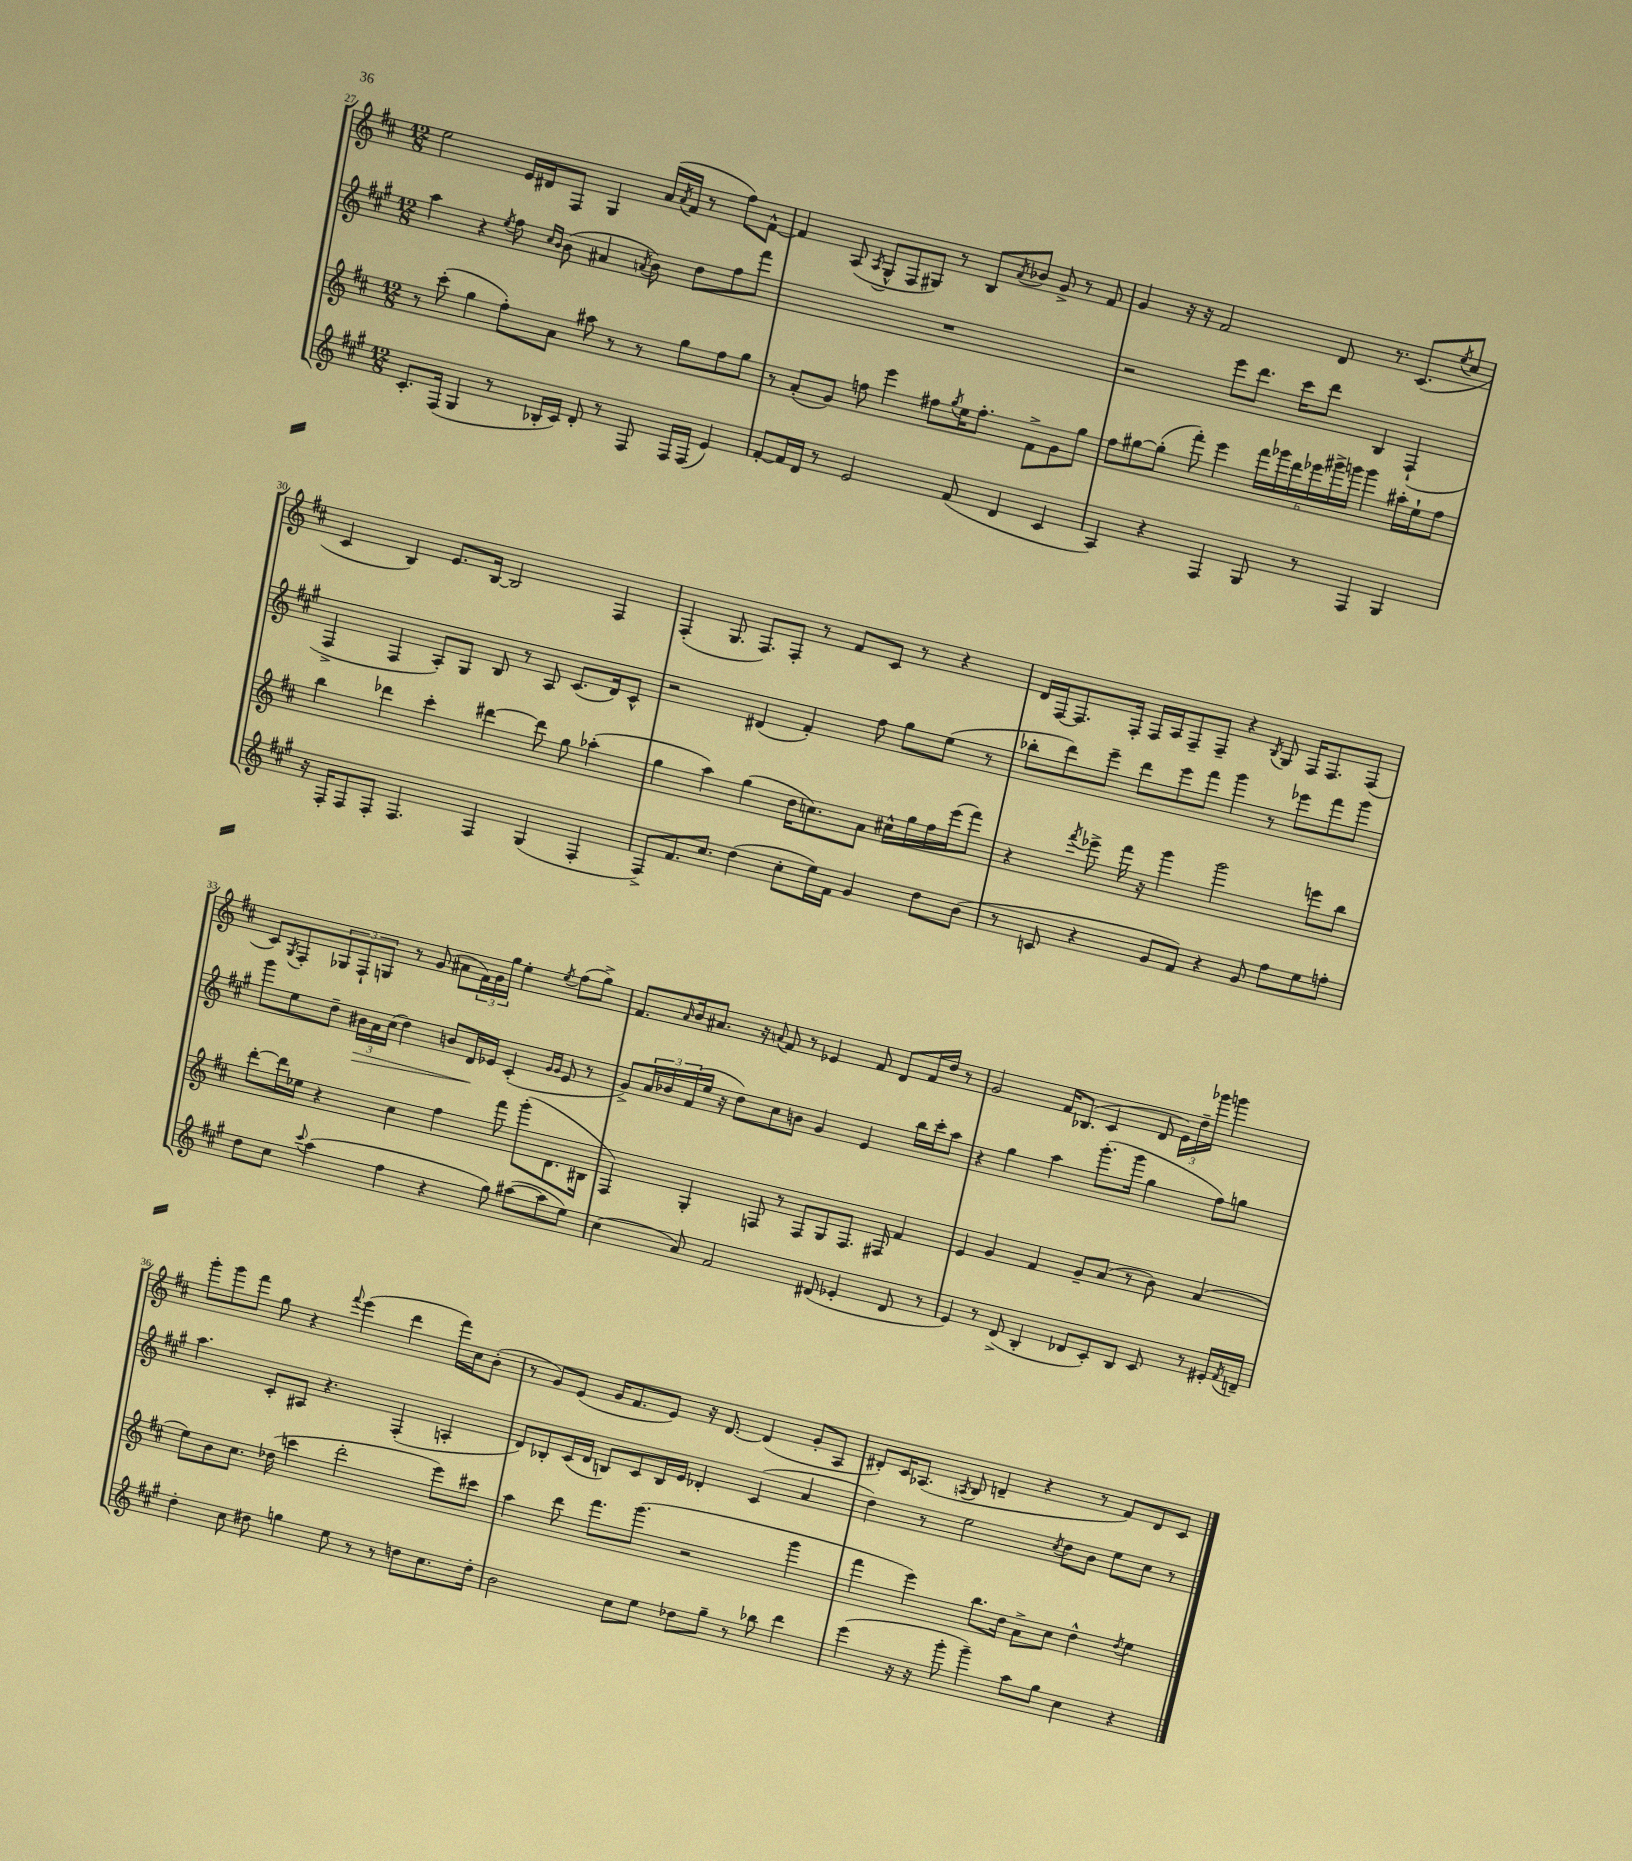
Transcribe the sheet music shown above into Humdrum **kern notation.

**kern	**kern	**kern	**dynam	**kern
*part4	*part3	*part2	*part2	*part1
*staff4	*staff3	*staff2	*staff2	*staff1
*clefG2	*clefG2	*clefG2	*	*clefG2
*k[f#c#g#]	*k[f#c#]	*k[f#c#g#]	*	*k[f#c#]
*M12/8	*M12/8	*M12/8	*	*M12/8
=27	=27	=27	=27	=27
8.c#'/L	8r	4aa\	.	2ee\
.	(8ccc#'\	.	.	.
(16F#/Jk	.	.	.	.
4G#/	4gg\	4r	.	.
.	.	8qee/	.	.
8r	8ff#'\L)	8ff#\	.	16e/LL
.	.	.	.	16d#X/J
.	.	16qqcc#/LL	.	.
.	.	16qqb/JJ	.	.
16B-X'/LL	8a\J	(8b\	.	8F#/J
16c#/JJ)	.	.	.	.
8d'/	8aa#X\	4a#X/	.	4G/
8r	8r	.	.	.
.	.	8qan/	.	.
8F#/	8r	8b\)	.	(16a/LL
.	.	.	.	8qa/
.	.	.	.	16f#/JJ
16F#/LL	8gg\L	8dd\L	.	8r
(16F#/JJ	.	.	.	.
4e/)	8ff#\	8ff#\	.	8ff#\L)
.	8gg\J	8fff#\J	.	[8f#^^\J
=28	=28	=28	=28	=28
[8f#'/L	8r	1.r	.	4f#/]
16f#/L]	(8a'/L	.	.	.
16d/JJ	.	.	.	.
8r	8g/J)	.	.	(8A/
.	.	.	.	8qA/
2e/	8ffn\	.	.	8G^^/L
.	4eee\	.	.	8F#/
.	.	.	.	8G#X/J)
.	8ff#X\L	.	.	8r
.	8qgg/	.	.	.
(8f#/	16ee\K	.	.	8B/L
.	8.ff#'\J	.	.	.
.	.	.	.	8qa/
4d/	.	.	.	8b-X/J
.	8f#^\L	.	.	8g^/
4c#/	8g\	.	.	8r
.	8gg\J	.	.	8f#/
=29	=29	=29	=29	=29
4A/)	8ff#\L	2r	.	4g/
.	[8gg#X\	.	.	.
4r	(8gg#'\J]	.	.	16r
.	.	.	.	16r
.	8fff#'\)	.	.	2f#/
4F#/	4eee\	8eee\L	.	.
.	.	8.ddd\J	.	.
8G#/	24fff#\LL	.	.	.
.	24ggg-X\	.	.	.
.	.	16ccc#\KL	.	.
.	24ddd\	.	.	.
8r	24eee-X\	8ddd\J	.	8d/
.	24ggg#X^\	.	.	.
.	24gggn\JJ	.	.	.
4F#/	4ggg\	4B/	.	8.r
.	.	.	.	(8.c#/L
4G#/	16aa#X'\LL	(4F#`/	.	.
.	16ee`\J	.	.	.
.	.	.	.	8qee/
.	8ff#\J	.	.	8cc#/J
!!LO:LB:g=z
=30	=30	=30	=30	=30
16r	4bb\	4F#^/	.	4c#/
16F#'/KL	.	.	.	.
8F#/	.	.	.	.
8F#'/J	4ddd-X\	4F#/	.	4B/)
4.F#/	.	.	.	.
.	4ccc#'\	8A'/L)	.	8.e/L
.	.	8G#/J	.	.
.	.	.	.	[16B/Jk
4F#/	[4ddd#X\	8B/	.	2B/]
.	.	8r	.	.
(4G#/	8ddd#\]	8A/	.	.
.	8gg\	(8.c#/L	.	.
4F#'/	(4aa-X'\	.	.	4F#/
.	.	16d/k)	.	.
.	.	8c#^^/J	.	.
=31	=31	=31	=31	=31
8F#^/L)	4gg\	2r	.	(4F#'/
8.f#/	.	.	.	.
.	4aa\)	.	.	8.G/
8.cc#/J	.	.	.	.
.	.	.	.	8.F#/L)
(4dd\	(4gg\	(4d#X/	.	.
.	.	.	.	8F#'/J
8cc#'\L	16dd\KL	4f#'/)	.	8r
.	8.ccn\)	.	.	.
16ee\L)	.	.	.	8f#/L
16f#\JJ	.	.	.	.
4g#/	8a\J	8ff#\	.	8c#/J
.	16cc#X^^\LL	8gg#\L	.	8r
.	16gg\	.	.	.
8dd\L	16ff#\	(8ee\J	.	4r
.	(16eee\J	.	.	.
(8b\J	8fff#\J)	8r	.	.
=32	=32	=32	=32	=32
8r	4r	8bb-X'\L	.	16d/LL
.	.	.	.	[16F#/J
8cn/	.	8ddd\)	.	8.F#/]
.	8qfff#/	.	.	.
4r	8eee-X^\	8eee~\J	.	.
.	.	.	.	16F#'/Jk
.	16fff#\	8ddd\L	.	16F#/LL
.	16r	.	.	16A/J
8g#/L	4ggg\	8eee\	.	8F#~/
8f#/J)	.	8fff#\J	.	8F#~/J
4r	2ggg\	4ggg#\	.	4r
.	.	.	.	8qB/
8g#/	.	8r	.	8G/
8ff#\L	.	8eee-X\L	.	16F#/KL
.	.	.	.	8.F#/
8ee\	8eeen\L	8fff#\	.	.
8ffn'\J	8bb\J	8ggg#\J	.	(8F#/J
!!LO:LB:g=z
=33	=33	=33	=33	=33
8dd\L	[8ddd'\L	8ggg#\L	.	8c#/L)
.	.	.	.	8qG/
8cc#\J	16ddd\L]	8ee\	.	8F#'/
.	16ee-X\JJ	.	.	.
8qqccc#/	.	.	.	.
(4aa\	4r	8dd~\J	.	12G-X/
.	.	.	.	12F#`/
!	!	!	!LO:HP:b	!
.	.	24b#X\LL	>	.
.	.	24a\	.	12Gn/J
.	.	(24cc#\JJ	.	.
4ff#\	4cc#\	4dd\)	.	8r
.	.	.	.	(8g/
4r	4ff#\	8bn/L	.	8a#X\L
.	.	16d/L	.	24f#\L)
.	.	.	.	24g\
.	.	16e-X/JJ	]	.
.	.	.	.	24gg\JJ
8gg#\)	8fff#\	(4c#'/	.	4ee'\
([8aa#X\L	(8ggg'\L	.	.	.
.	.	16qqg#/LL	.	.
.	.	16qqg#/JJ	.	8qee/
8aa#\]	8.d\	8e-/	.	(8ff#\L
8ee\J)	.	8r	.	8gg^\J)
.	16B#X\Jk	.	.	.
=34	=34	=34	=34	=34
(4cc#\	4F#/)	8g#^/L)	.	8.f#/L
.	.	24a/L	.	.
.	.	24b-X/	.	.
.	.	.	.	16qqa/
.	.	.	.	16b/k
.	.	(24f#/	.	.
8a/)	4G'/	16ee/JJ	.	8.a#X/J
.	.	16r	.	.
2f#/	.	8dd\L)	.	.
.	.	.	.	16r
.	.	.	.	8qqan/
.	8Fn/	8cc#\	.	8f#/
.	8r	8bn\J	.	8r
.	8F/L	4g#/	.	4e-X/
(8d#X/	8G/	.	.	.
4e-X'/	8.F/J	4e/	.	8f#/
.	.	.	.	8d/L
.	16F#X/	.	.	.
8d#/	4f#/	16bb\LL	.	16f#/L
.	.	16ccc#'\J	.	16dd/JJ
8r	.	8aa\J	.	8r
=35	=35	=35	=35	=35
4e/)	4e/	4r	.	2g/
8r	4g/	4gg#\	.	.
(8d^/	.	.	.	.
4B'/	4f#/	4aa\	.	16f#/KL
.	.	.	.	(8.B-X/J
8d-X/L	8g~/L	(8.ggg#'\L	.	4c#/
8c#'/)	(8a/J	.	.	.
.	.	16ggg#\Jk	.	.
8B/J	8r	4gg#\	.	8d/
8c#/	8b\)	.	.	24e\LL)
.	.	.	.	24dd~\
.	.	.	.	24ggg-X\JJ
8r	(4a/	8ff#\L)	.	4gggn\
16e#X'/LL	.	8ggn\J	.	.
8qf#/	.	.	.	.
16dn~/JJ	.	.	.	.
!!LO:LB:g=z
=36	=36	=36	=36	=36
4dd'\	8ee\L)	4.aa\	.	8ggg'\L
.	8b\	.	.	8ggg\
8cc#\	8.cc#\J	.	.	8fff#\J
8dd#X\	.	8c#'/L	.	8gg\
.	(16dd-X\	.	.	.
4ggn\	4cccn\	8A#X/J	.	4r
.	.	4.r	.	.
.	.	.	.	8qqfff#/
8ee\	2ddd'\	.	.	(4eee\
8r	.	.	.	.
8r	.	(4F#'/	.	4ddd\
8ddn\L	.	.	.	.
8.cc#\	8eee\L)	4An'/	.	16fff#\LL)
.	.	.	.	16cc#\J
.	8ccc#X\J	.	.	(8b'\J
16dd'\Jk	.	.	.	.
=37	=37	=37	=37	=37
2b\	4aa\	8d/L)	.	8r
.	.	8B-X'/	.	8g/L)
.	8ddd\	(16c#/L	.	(8e/J
.	.	16d/JJ	.	.
.	8.fff#\L	8Bn/L)	.	16g/KL
.	.	.	.	8.f#/
8cc#\L	.	8c#/	.	.
.	(8.ggg\J	.	.	.
8ee\J	.	16B/L	.	8e/J)
.	.	16e/JJ	.	.
8dd-X\L	2r	4d-X'/	.	16r
.	.	.	.	[8.d/
8gg#~\J	.	.	.	.
8r	.	(4c#/	.	(4d/]
8bb-X\	.	.	.	.
4ddd\	4ggg\	4a/	.	8g'/L
.	.	.	.	8A/J
=38	=38	=38	=38	=38
(4eee\	4fff#\	4dd\)	.	8d#X'/L)
.	.	.	.	16c#/K
.	.	.	.	(8.A-X/J
16r	4eee\)	8r	.	.
16r	.	.	.	.
.	.	.	.	8qAn/
8ggg#'\	.	2ee\	.	8B/
4ggg#~\)	8.bb\L	.	.	4dn~/
.	16dd\Jk	.	.	.
8aa\L	8a^\L	.	.	4r
.	.	8qcc#/	.	.
8gg#\J	8cc#\J	8dd\L	.	.
4cc#\	4dd^^\	8b\J	.	8r
.	.	8ee\L	.	8f#/L)
.	8qdd/	.	.	.
4r	4ee\	8cc#\J	.	8d/
.	.	8r	.	8c#/J
==	==	==	==	==
*-	*-	*-	*-	*-
